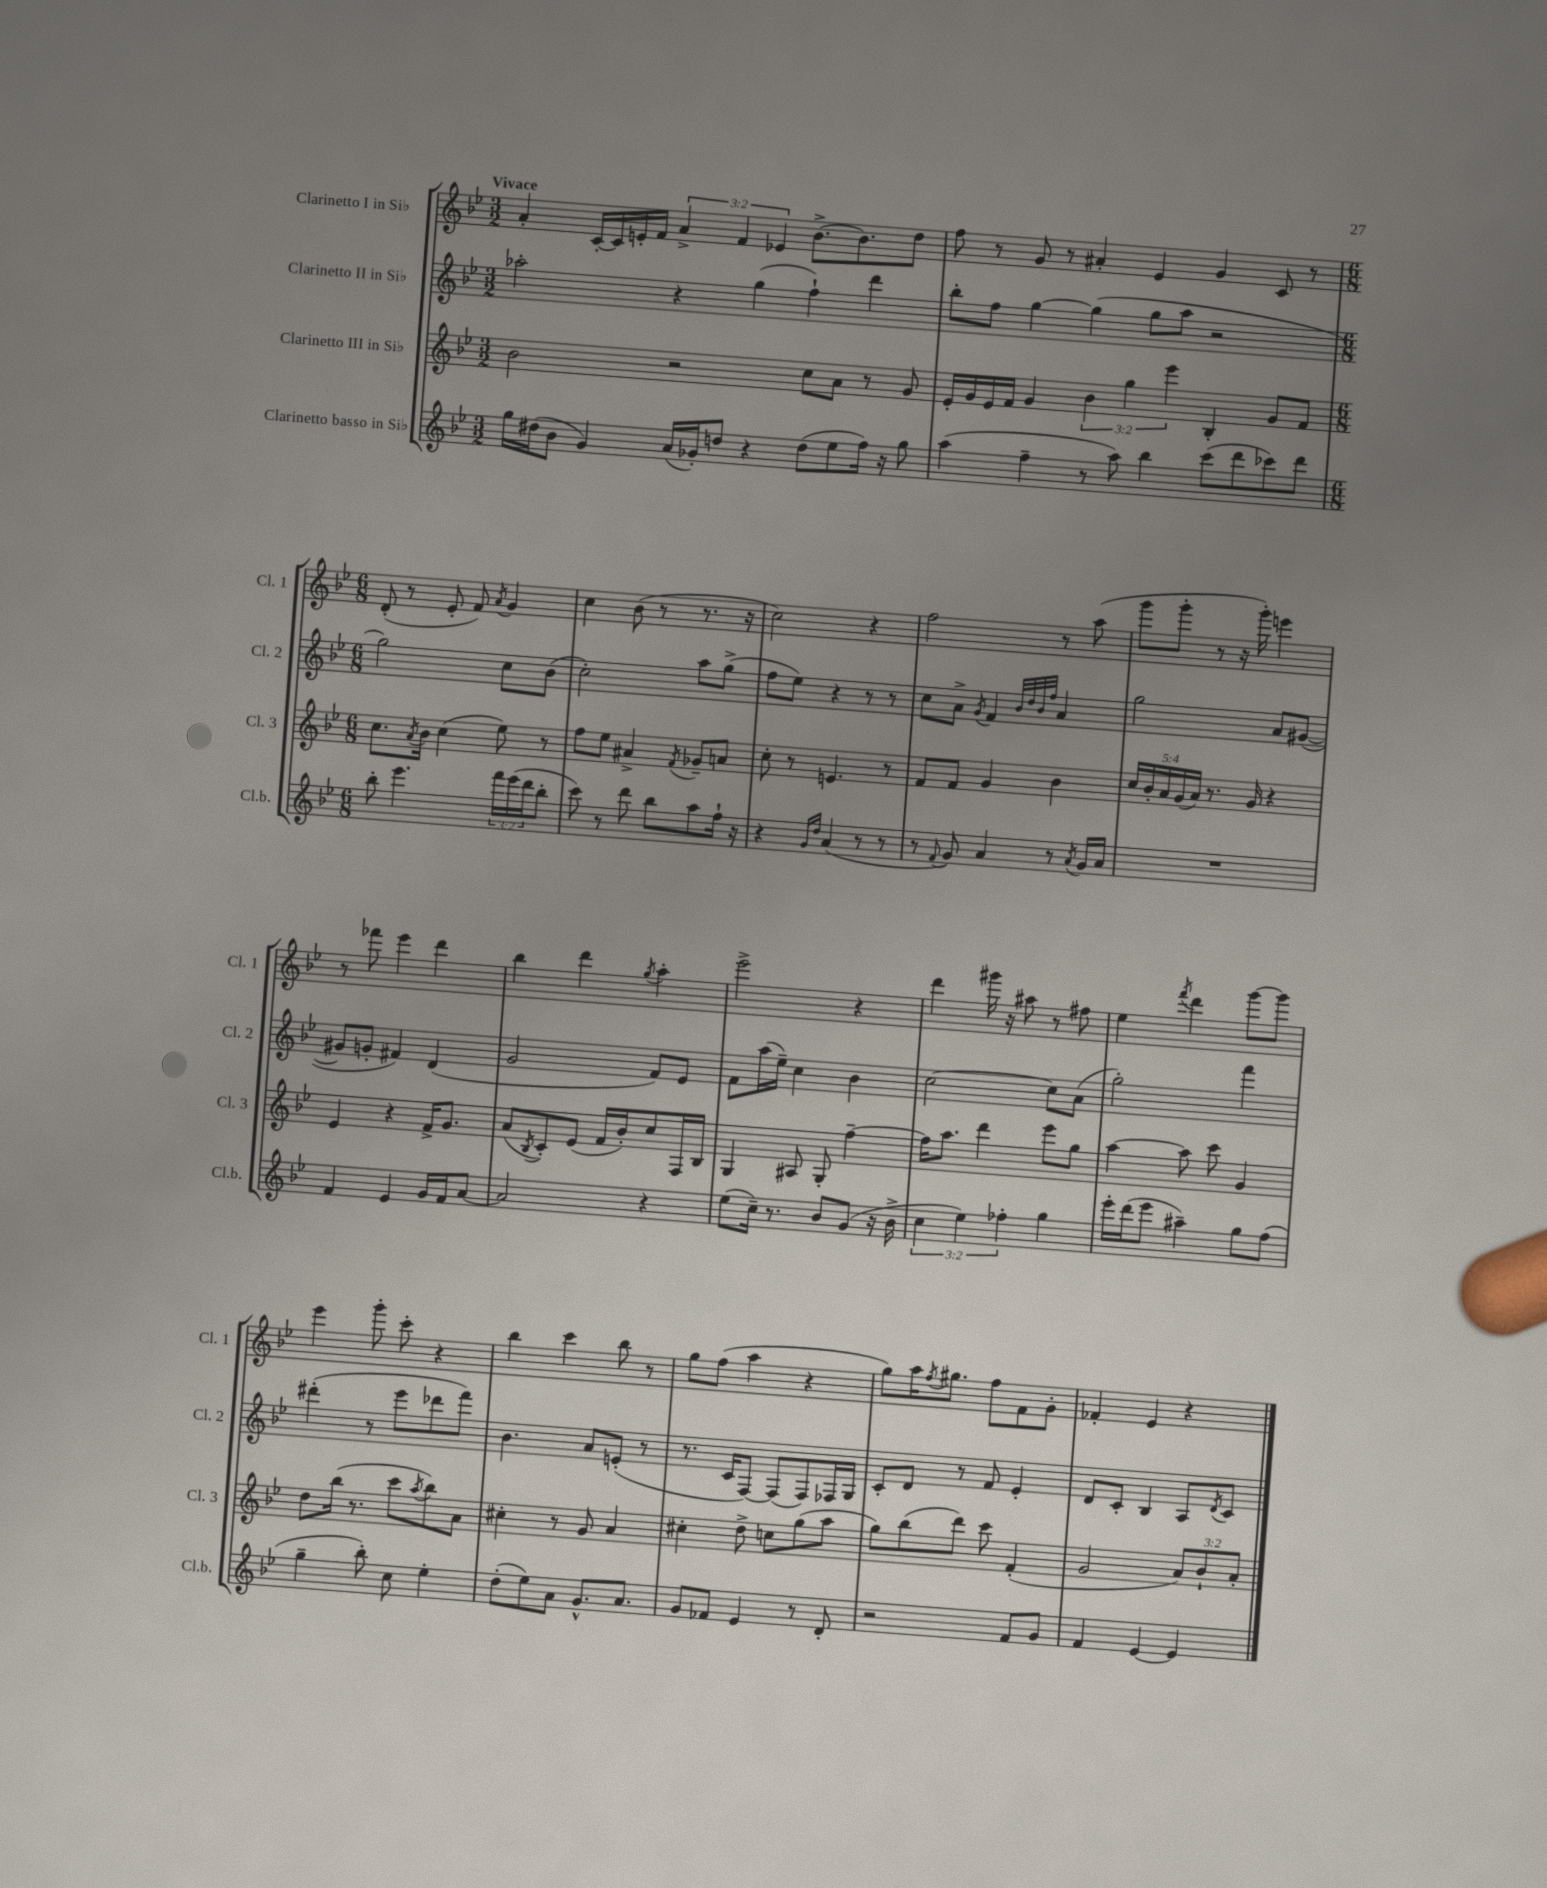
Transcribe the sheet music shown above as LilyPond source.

<<
\new StaffGroup <<
\new Staff = "s0" \with { instrumentName = "Clarinetto I in Sib" shortInstrumentName = "Cl. 1" } {
    \clef treble \key bes \major \numericTimeSignature \time 3/2 \override Staff.TupletNumber.text = #tuplet-number::calc-fraction-text \tempo "Vivace"
    a'4-. c'16~-. c'16 e'16-. f'16 \tuplet 3/2 { a'4-> f'4 ees'4 } bes'8.~-> bes'8. d''8 |
    f''8 r8 g'8 r8 ais'4-. ees'4 g'4 c'8 r8 |
    \numericTimeSignature \time 6/8 d'8-.( r8 ees'8-. f'8) \acciaccatura { a'8 } g'4 |
    c''4 bes'8( r8 r8. r16 |
    c''2) r4 |
    f''2 r8 a''8( |
    g'''8 g'''8-. r8 r16 g'''16-.) e'''4 |
    r8 fes'''8 ees'''4 d'''4 |
    bes''4 d'''4 \acciaccatura { g''8 } a''4-. |
    ees'''2-> r4 |
    d'''4 gis'''16 r16 ais''8 r8 fis''8 |
    ees''4 \acciaccatura { f'''8 } d'''4 g'''8~ g'''8 |
    ees'''4 g'''8-. c'''8-. r4 |
    bes''4 c'''4 bes''8 r8 |
    g''8 f''8( a''4 r4 |
    g''8) a''16 \acciaccatura { f''8 } gis''8. f''8 f'8 g'8-. |
    fes'4-. ees'4 r4 \bar "|." |
}
\new Staff = "s1" \with { instrumentName = "Clarinetto II in Sib" shortInstrumentName = "Cl. 2" } {
    \clef treble \key bes \major \numericTimeSignature \time 3/2
    aes''2-. r4 g''4( f''4-!) d'''4 |
    bes''8-. f''8 g''4~ g''4( g''8 a''8 r2 |
    \numericTimeSignature \time 6/8 g''2) c''8 bes'8( |
    c''2-.) a''8 g''8->( |
    f''8 ees''8) r4 r8 r8 |
    c''8 a'8-> \acciaccatura { g'8 } f'4 \grace { bes'32 d''32 bes'32 f''32 } a'4 |
    g''2 a'8 gis'8~( |
    gis'8 g'8-. fis'4) d'4( |
    g'2 f'8) ees'8 |
    f'8 a''16( ees''16--) c''4 bes'4 |
    c''2~ c''8 a'8( |
    g''2-.) f'''4 |
    dis'''4-.( r8 ees'''8 des'''8 f'''8) |
    bes'4. a'8 e'8-.( r8 |
    r8. c'16 f8~) f8( f8) fes16 g16 |
    c'8-. d'8 r8 f'8 ees'4-. |
    d'8 c'8-. bes4 a8 \acciaccatura { d'8 } c'8 \bar "|." |
}
\new Staff = "s2" \with { instrumentName = "Clarinetto III in Sib" shortInstrumentName = "Cl. 3" } {
    \clef treble \key bes \major \numericTimeSignature \time 3/2 \override Staff.TupletNumber.text = #tuplet-number::calc-fraction-text
    bes'2 r2 c''8 a'8 r8 g'8 |
    ees'16-. g'16 ees'16 f'16 g'4 \tuplet 3/2 { bes'4 g''4 ees'''4 } bes4-. g'8 f'8 |
    \numericTimeSignature \time 6/8 c''8. \acciaccatura { a'8 } bes'16 c''4( ees''8) r8 |
    f''8 ees''8 ais'4-> \acciaccatura { f'8 } ges'8-- a'8 |
    c''8-. r8 e'4. r8 |
    f'8 f'8 g'4 bes'4 |
    \tuplet 5/4 { c''16 bes'16-. a'16 g'16( a'16) } r8. g'16 r4 |
    ees'4 r4 f'16-> g'8. |
    a'8( \acciaccatura { bes8 } c'8-.) ees'8( f'16 bes'16-.) c''8 f16 bes16 |
    g4 ais8 g8-. f''4~-- |
    f''16 a''8. d'''4 ees'''8 g''8 |
    a''4~ a''8 c'''8 g'4 |
    d''8 bes''16( r8. c'''8 \acciaccatura { a''8 } bes''8) a'8 |
    cis''4-. r8 g'8 a'4 |
    cis''4-. d''8-> c''8 g''8( a''8 |
    g''8) bes''8( d'''8) c'''8 f'4-.( |
    g'2 \tuplet 3/2 { a'8) bes'8-! a'8-. } \bar "|." |
}
\new Staff = "s3" \with { instrumentName = "Clarinetto basso in Sib" shortInstrumentName = "Cl.b." } {
    \clef treble \key bes \major \numericTimeSignature \time 3/2 \override Staff.TupletNumber.text = #tuplet-number::calc-fraction-text
    g''16 dis''16( bes'8 g'4) a'16( ges'16-.) d''8 r4 d''8( ees''8 f''16) r16 g''8 |
    a''4( f''4-- r8 a''8) bes''4 c'''8( d'''8 ces'''8) d'''8 |
    \numericTimeSignature \time 6/8 bes''8-. ees'''4. \tuplet 3/2 { f'''16 ees'''16( d'''16 } bes''8-. |
    c'''8) r8 d'''8 bes''8 a''8 f''16-! r16 |
    r4 \grace { g'16 d''16 } a'4( r8 r8 |
    r8 \appoggiatura { f'8 } g'8) a'4 r8 \acciaccatura { a'8 } g'16 a'16 |
    R2. |
    f'4 ees'4 g'16 f'16 a'8~ |
    a'2 r4 |
    ees''8( c''16--) r8. bes'8 g'8( r16 bes'16-> |
    \tuplet 3/2 { c''4 ees''4) fes''4-. } g''4 |
    ees'''16-. d'''16( ees'''8 ais''4--) g''8 f''8( |
    g''4-- bes''8-.) c''8 ees''4-. |
    d''8-.( ees''8) a'8 g'8.-^ a'8. |
    g'8 fes'8 ees'4 r8 d'8-. |
    r2 f'8 g'8 |
    f'4 ees'4~ ees'4 \bar "|." |
}
>>
>>
\layout { \context { \Score \remove "Bar_number_engraver" } }
